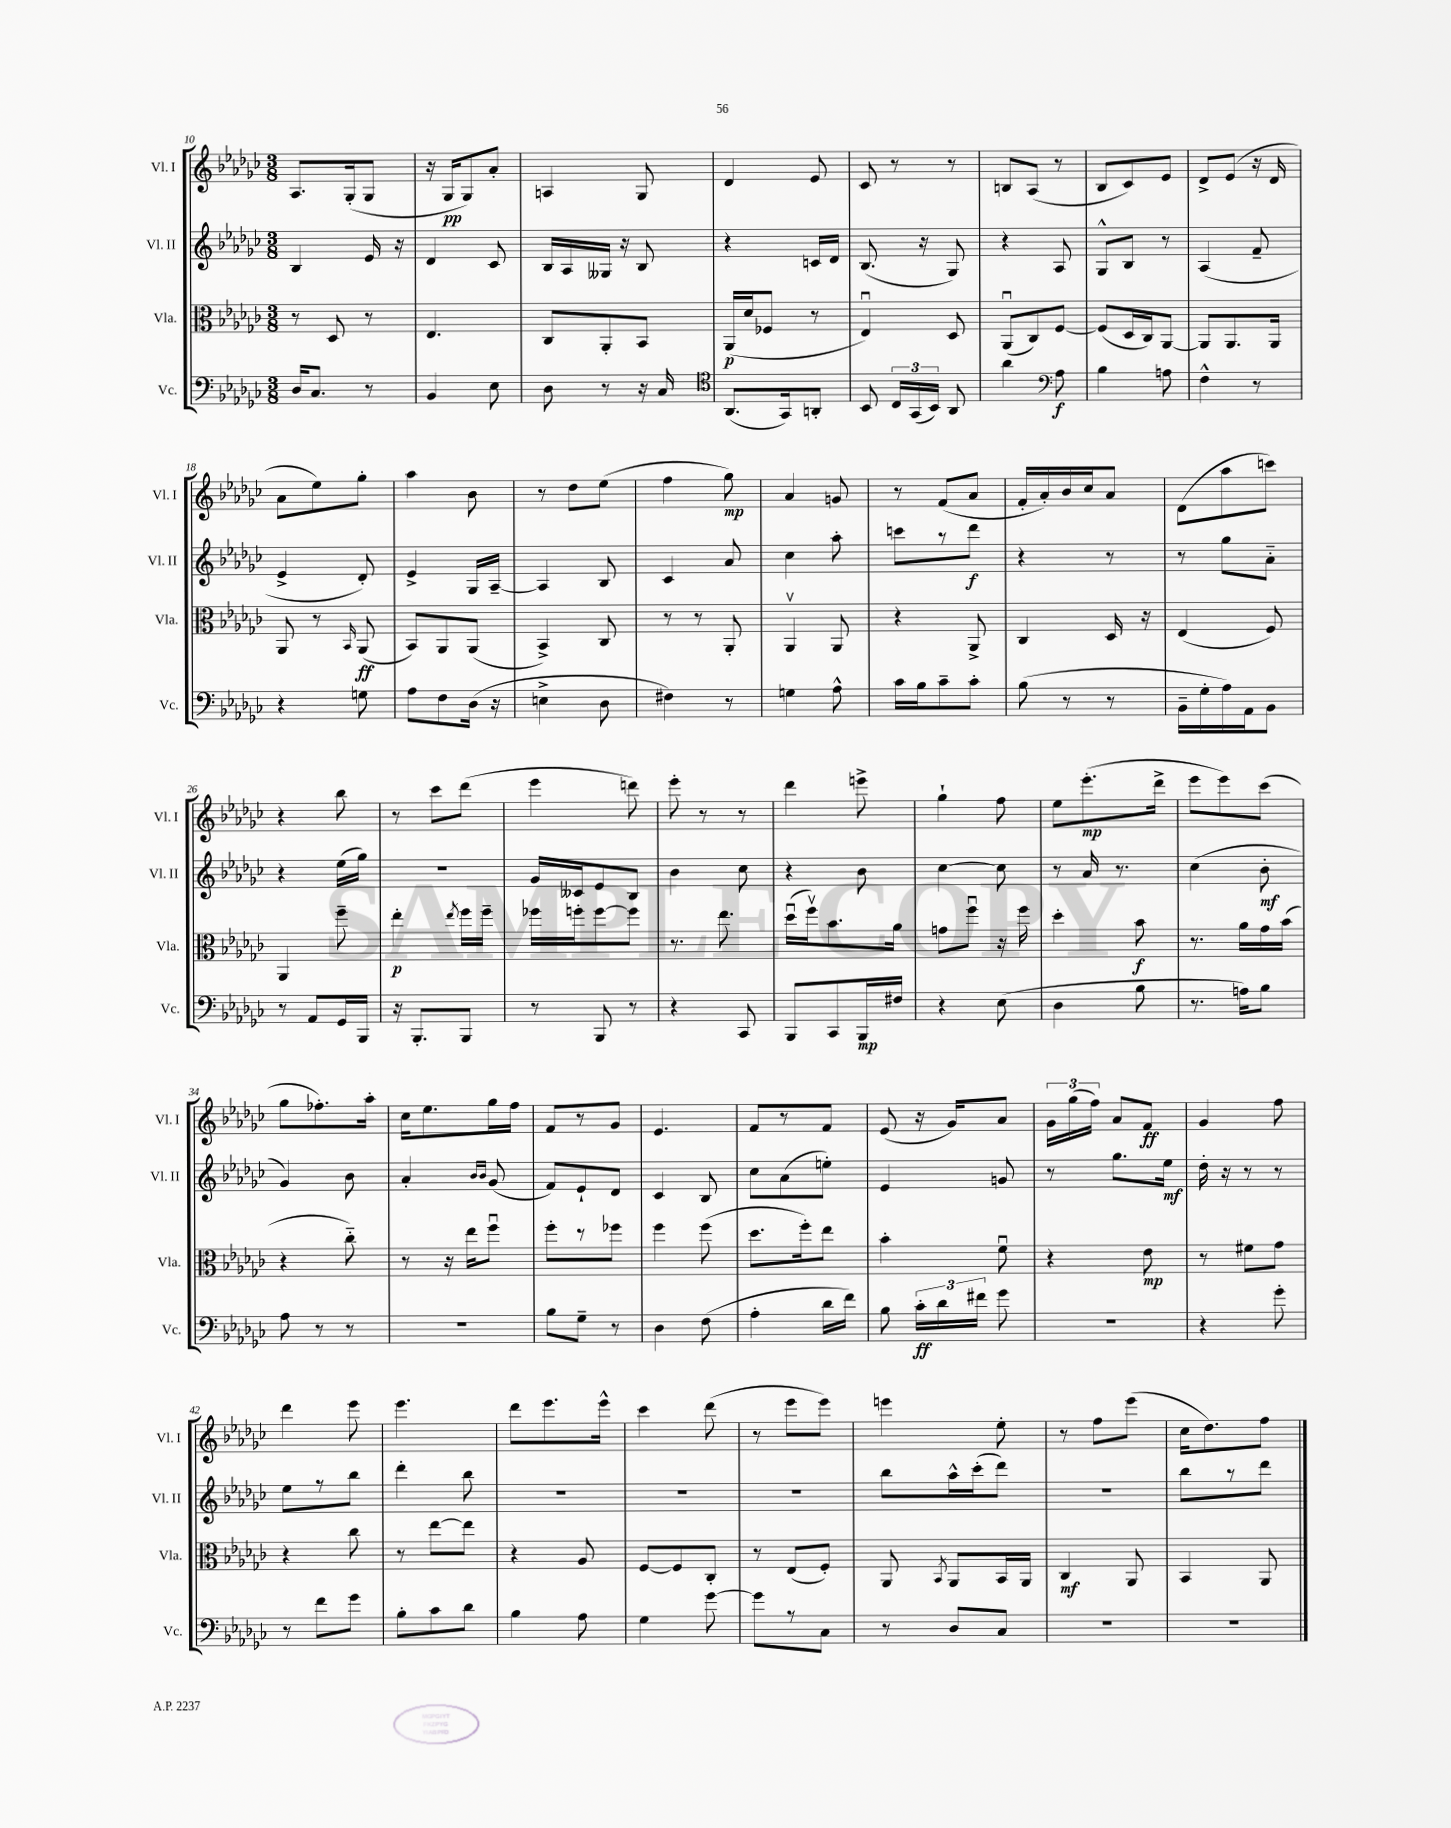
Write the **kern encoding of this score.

**kern	**kern	**kern	**kern
*staff4	*staff3	*staff2	*staff1
*clefF4	*clefC3	*clefG2	*clefG2
*k[b-e-a-d-g-c-]	*k[b-e-a-d-g-c-]	*k[b-e-a-d-g-c-]	*k[b-e-a-d-g-c-]
*M3/8	*M3/8	*M3/8	*M3/8
16D-	8r	4B-	8.A-
8.C-	.	.	.
.	8D-	.	.
.	.	.	(16G-'
8r	8r	16e-	8G-
.	.	16r	.
=	=	=	=
4BB-	4.E-	4d-	16r
.	.	.	16G-
.	.	.	8G-)
8E-	.	8c-	8a-'
=	=	=	=
8D-	8C-	16B-	4A
.	.	16A-	.
8r	8AA-'	16G--	.
.	.	16r	.
16r	8BB-	8B-	8G-
16C-	.	.	.
=	=	=	=
*clefC4	*	*	*
(8.AA-	(16AA-	4r	4d-
.	16d-	.	.
.	8F-	.	.
16GG-)	.	.	.
8AA'	8r	16c	8e-
.	.	16d-	.
=	=	=	=
8BB-	4E-u)	(8.B-	8c-
24C-	.	.	8r
(24GG-	.	.	.
.	.	16r	.
24BB-)	.	.	.
8AA-	8D-	8G-)	8r
=	=	=	=
4a-	(8AA-u	4r	8B
.	8C-)	.	(8A-
*clefF4	*	*	*
8A-	[8F	8A-	8r
=	=	=	=
4B-	(8F]	8G-^^	8B-
.	16D-	8B-	8c-)
.	16C-)	.	.
8A	[8AA-	8r	8e-
=	=	=	=
4F^^	8AA-]	(4A-	8d-^
.	8.AA-	.	(8e-
8r	.	8f~	16r
.	16AA-	.	16d-
=	=	=	=
4r	8AA-	4e-^	8a-
.	8r	.	8ee-)
.	16qqBB-	.	.
8G	(8AA-	8d-')	8gg-'
=	=	=	=
8A-	8BB-)	4e-^	4aa-
8F	8AA-	.	.
(16D-	(8AA-	16G-	8b-
16r	.	[16A-~	.
=	=	=	=
4E^	4BB-^)	4A-]	8r
.	.	.	8dd-
8D-	8C-	8B-	(8ee-
=	=	=	=
4F#)	8r	4c-	4ff
.	8r	.	.
8r	8AA-'	8a-	8gg-)
=	=	=	=
4G	4AA-v	4cc-	4a-
8A-^^	8AA-	8aa-'	8g
=	=	=	=
16c-	4r	8ccc	8r
16B-	.	.	.
8c-~	.	8r	(8f
8c-'	8AA-^	8ddd-	8a-
=	=	=	=
(8B-	4C-	4r	16f'
.	.	.	16a-')
8r	.	.	16b-
.	.	.	16cc-
8r	16D-	8r	8a-
.	16r	.	.
=	=	=	=
16BB-~	(4E-	8r	(8d-
16G-'	.	.	.
16A-)	.	8gg-	8aa-
16AA-	.	.	.
8BB-	8F)	8a-'~	8ccc)
=	=	=	=
8r	4AA-	4r	4r
8AA-	.	.	.
16GG-	8ff~	(16ee-	8bb-
16BBB-	.	16gg-)	.
=	=	=	=
16r	4ee-'	4.r	8r
8.BBB-'	.	.	.
.	.	.	8ccc-
.	8qee-	.	.
8BBB-	16ff	.	(8ddd-
.	16ff~	.	.
=	=	=	=
8r	16ff-	16g-	4eee-
.	16ff'	16c--	.
8BBB-	[8ff	8e-	.
8r	8ff]	8B-	8ddd)
=	=	=	=
4r	8.r	4b-	8eee-'
.	.	.	8r
.	8.ee-	.	.
8CC-	.	8cc-	8r
=	=	=	=
8BBB-	(16dd-u	4r	4ddd-
.	16ffv)	.	.
8CC-	8.b-	.	.
16BBB-	.	8b-	8eee^
16F#	16a-	.	.
=	=	=	=
4r	8g	[4cc-	4gg-`
.	8ffu	.	.
(8E-	16r	8cc-]	8ff
.	16ff	.	.
=	=	=	=
4D-	4dd-'	8r	8ee-
.	.	16a-	(8.eee-'
.	.	8.r	.
8B-	8b-	.	.
.	.	.	16ddd-^
=	=	=	=
8.r	8.r	(4cc-	8eee-
.	.	.	8eee-)
16A)	16a-	.	.
8B-	16g-	8b-'	(8ccc-
.	(16b-	.	.
=	=	=	=
8A-	4r	4g-)	8gg-
8r	.	.	8.ff-')
8r	8cc-'~)	8b-	.
.	.	.	16aa-'
=	=	=	=
4.r	8r	4a-'	16cc-
.	.	.	8.ee-
.	16r	.	.
.	16ee-	.	.
.	.	16qqb-	.
.	.	16qqb-	.
.	8ffu	(8g-	16gg-
.	.	.	16ff
=	=	=	=
8B-	8ff'	8f)	8f
8G-~	8r	8e-`	8r
8r	8ff-	8d-	8g-
=	=	=	=
4D-	4ff	4c-	4.e-
(8F	(8ff	8B-	.
=	=	=	=
4A-'	8.dd-	8cc-	8f
.	.	(8a-	8r
.	16ff')	.	.
16d-	8ee-	8ee')	8f
16f)	.	.	.
=	=	=	=
8B-	4b-'	4e-	(8e-
24c-'	.	.	16r
24d-	.	.	.
.	.	.	16g-)
24f#	.	.	.
8g-	8fu	8g	8a-
=	=	=	=
4.r	4r	8r	24g-
.	.	.	(24gg-
.	.	.	24ff)
.	.	8.gg-	8a-
.	8e-	.	8f
.	.	16ee-	.
=	=	=	=
4r	8r	16dd-'	4g-
.	.	16r	.
.	8f#	8r	.
8g-'	8g-	8r	8ff
=	=	=	=
8r	4r	8ee-	4ddd-
8f	.	8r	.
8g-	8cc-	8bb-	8eee-
=	=	=	=
8B-'	8r	4ddd-'	4.eee-
8c-	[8ee-	.	.
8d-	8ee-]	8bb-	.
=	=	=	=
4B-	4r	4.r	8ddd-
.	.	.	8.eee-
8A-	8A-	.	.
.	.	.	16eee-^^
=	=	=	=
4G-	[8F	4.r	4ccc-
.	8F]	.	.
[8g-	8C-'	.	(8ddd-
=	=	=	=
8g-]	8r	4.r	8r
8r	(8E-	.	8eee-
8C-	8F')	.	8eee-)
=	=	=	=
8r	8AA-	8bb-	4eee
.	8qBB-	.	.
8D-	8AA-	16aa-^^	.
.	.	(16ccc-'	.
8C-	16BB-	8ddd-)	8ee-'
.	16AA-	.	.
=	=	=	=
4.r	4C-	4.r	8r
.	.	.	8ff
.	8AA-	.	(8eee-
=	=	=	=
4.r	4BB-	8bb-	16cc-
.	.	.	8.dd-)
.	.	8r	.
.	8AA-	8ddd-	8ff
==	==	==	==
*-	*-	*-	*-
